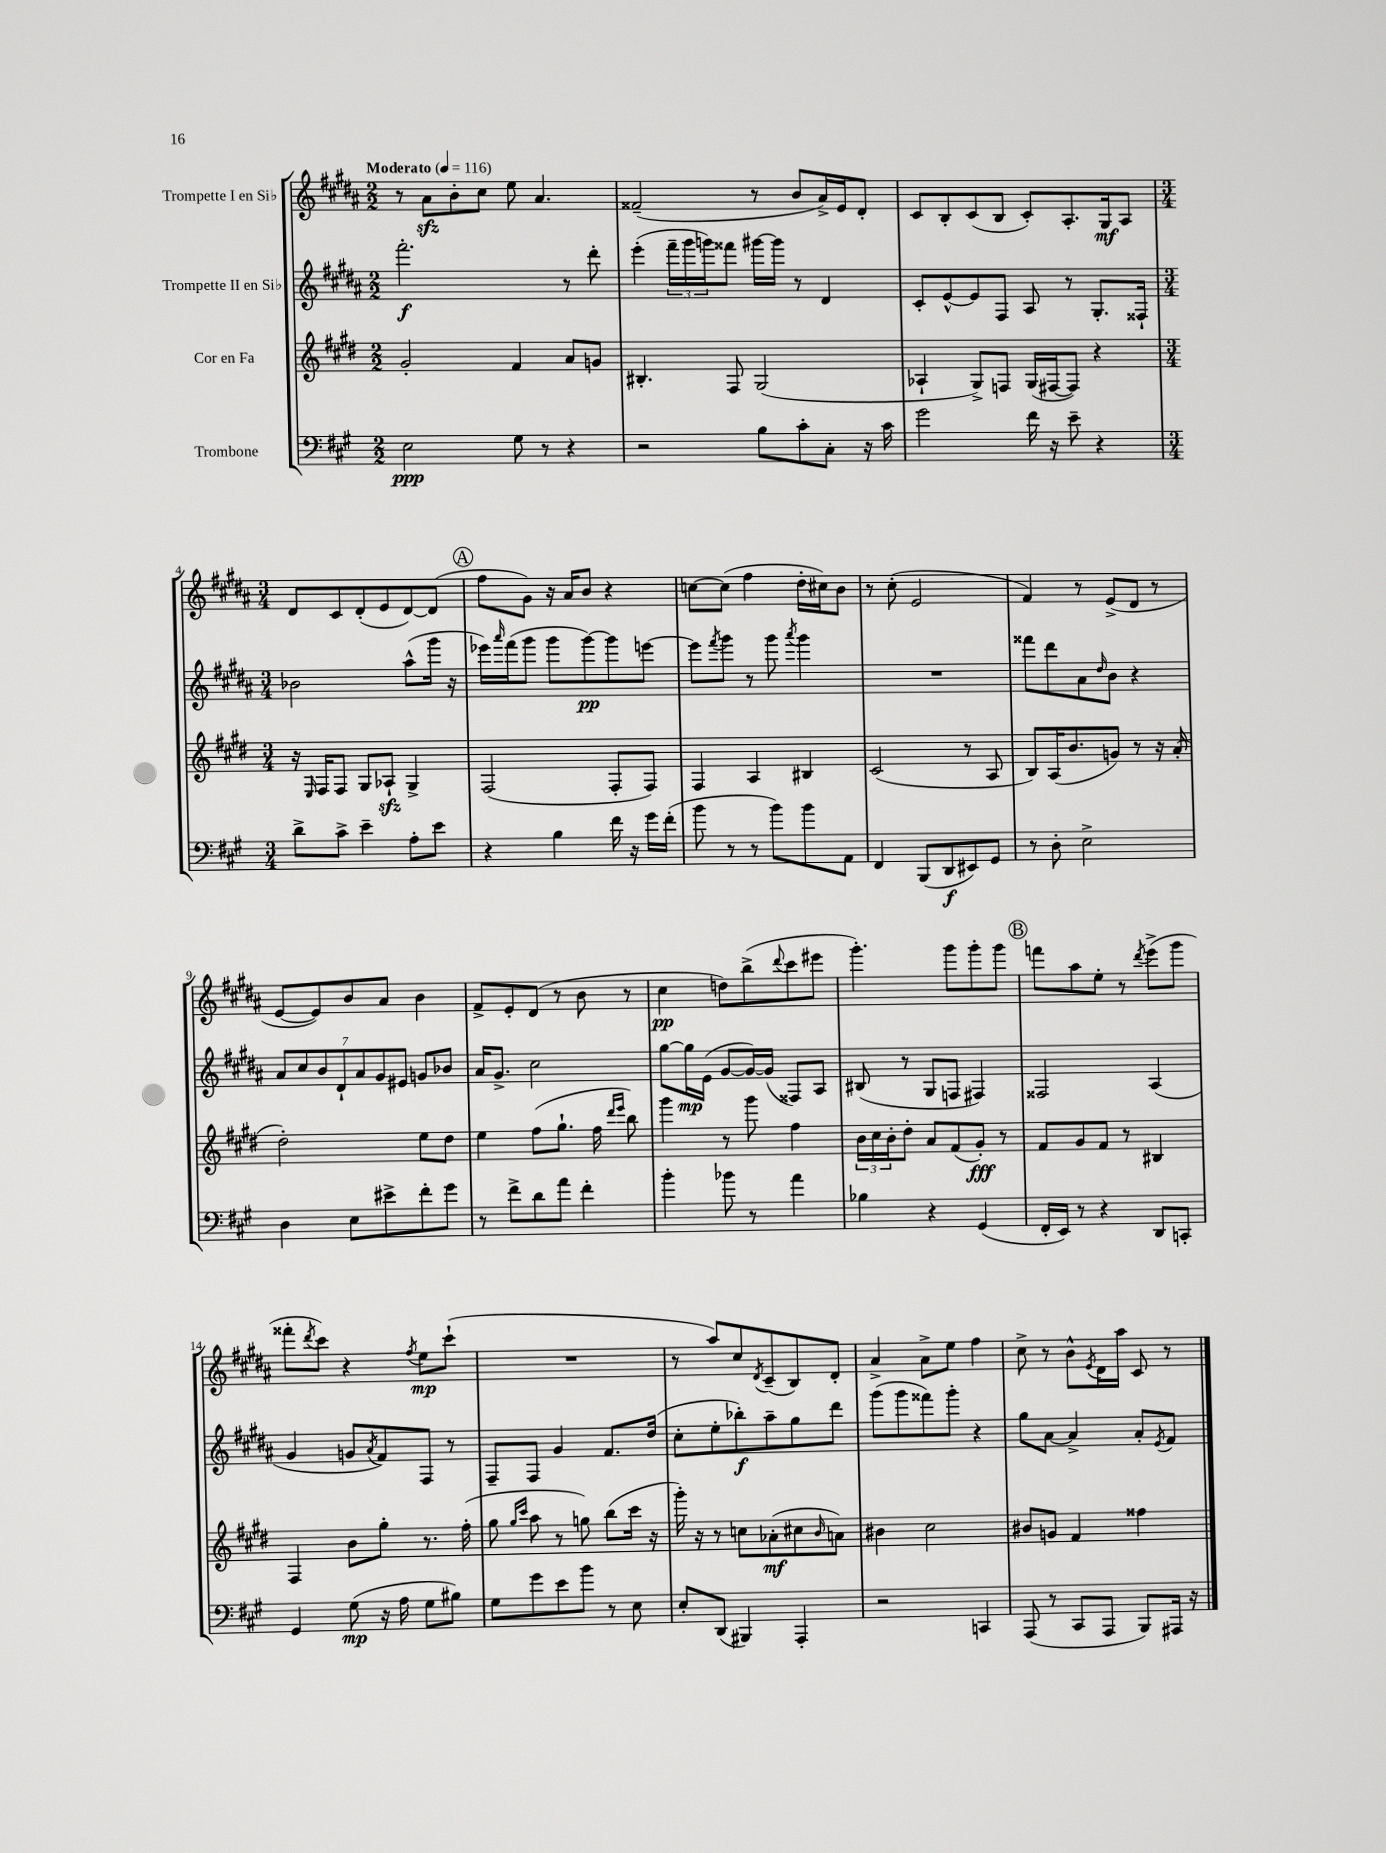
<<
\new StaffGroup <<
\new Staff = "s0" \with { instrumentName = "Trompette I en Sib" } {
    \clef treble \key b \major \numericTimeSignature \time 2/2 \tempo "Moderato" 4 = 116
    r8 ais'8\sfz b'8-. cis''8 e''8 ais'4. |
    fisis'2--( r8 b'8 ais'16->) e'16 dis'8-. |
    cis'8 b8-. cis'8( b8 cis'8-.) ais8.-. gis16\mf ais8 |
    \numericTimeSignature \time 3/4 dis'8 cis'8 dis'8-.( e'8 dis'8~) dis'8( |
    \mark \markup { \circle "A" } fis''8 gis'8) r16 ais'16 b'8 r4 |
    c''8~ c''8( fis''4 dis''16-. cis''16) b'8 |
    r8 cis''8-.( e'2 |
    fis'4) r8 e'8->( dis'8 r8 |
    e'8~ e'8) b'8 ais'8 b'4 |
    fis'8-> e'8-. dis'8( r8 b'8 r8 |
    cis''4\pp d''8) b''8->( \appoggiatura { dis'''8 } cis'''8 eis'''8 |
    gis'''4.-.) gis'''8 gis'''8-. gis'''8 |
    \mark \markup { \circle "B" } f'''8 ais''8 e''8-. r8 \acciaccatura { dis'''8 } e'''8->( gis'''8 |
    fisis'''8-. \acciaccatura { dis'''8 } cis'''8) r4 \acciaccatura { fis''8 } e''8\mp cis'''8-!( |
    R2. |
    r8 ais''8) cis''8 \acciaccatura { dis'8 } cis'8--( b8) dis'8-. |
    ais'4-> ais'8-> e''8 fis''4 |
    cis''8-> r8 b'8-^ \acciaccatura { e'8 } dis'16 ais''16 cis'8 r8 \bar "|." |
}
\new Staff = "s1" \with { instrumentName = "Trompette II en Sib" } {
    \clef treble \key b \major \numericTimeSignature \time 2/2
    fis'''2.-.\f r8 dis'''8-. |
    e'''4-.( \tuplet 3/2 { fis'''16-- gis'''16 g'''16) } fisis'''8 gis'''16~ gis'''16 r8 dis'4 |
    cis'8-. e'8~-^ e'8 fis8 ais8 r8 gis8.-. fisis16-! |
    \numericTimeSignature \time 3/4 bes'2 ais''8-^( gis'''16 r16 |
    \mark \markup { \circle "A" } ees'''16) \grace { ais'''16 } fis'''16( gis'''8 gis'''8 gis'''8~\pp) gis'''8 e'''8~ |
    e'''8 \acciaccatura { fis'''8 } gis'''8 r8 gis'''8 \acciaccatura { ais'''8 } gis'''4 |
    R2. |
    fisis'''8 dis'''8 ais'8 \grace { dis''16 } b'8 r4 |
    \tuplet 7/4 { ais'8 cis''8 b'8 dis'8-! ais'8 gis'8 eis'8 } g'8 bes'8 |
    ais'16 gis'8.-> cis''2 |
    gis''8~ gis''16\mp e'16( gis'8~ gis'16~) gis'16( fisis8) ais8 |
    bis8( r8 gis8 f8 fis4) |
    \mark \markup { \circle "B" } fisis2 ais4( |
    gis'4 g'8 \acciaccatura { ais'8 } fis'8) fis8 r8 |
    fis8-- fis8 gis'4 fis'8. dis''16( |
    cis''8-. e''8-. bes''8-.\f) ais''8-- gis''8 dis'''8 |
    gis'''8( gis'''8 fisis'''8) gis'''8-. r4 |
    gis''8 ais'8~ ais'4-> ais'8-. \acciaccatura { e'8 } fis'8 \bar "|." |
}
\new Staff = "s2" \with { instrumentName = "Cor en Fa" } {
    \clef treble \key e \major \numericTimeSignature \time 2/2
    gis'2-. fis'4 a'8 g'8 |
    bis4.-. fis8 gis2( |
    aes4-! gis8->) f8 gis16( fis16~ fis8) r4 |
    \numericTimeSignature \time 3/4 r16 \grace { e16 } fis16 fis8 gis8 aes8-!\sfz gis4-> |
    \mark \markup { \circle "A" } fis2( fis8-. fis8) |
    fis4 a4 bis4 |
    cis'2( r8 a8 |
    b8) a16( b'8. g'8) r8 r16 a'16-.( |
    dis''2-.) e''8 dis''8 |
    e''4 fis''8( gis''8.-! fis''16 \grace { dis'''16 e'''16 } b''8) |
    gis'''4 r8 gis'''8 fis''4 |
    \tuplet 3/2 { b'16 cis''16 b'16-. } dis''8-. a'8 fis'8( gis'8-.\fff) r8 |
    \mark \markup { \circle "B" } fis'8 gis'8 fis'8 r8 bis4 |
    fis4 b'8 gis''8-. r8. fis''16-.( |
    gis''8 \grace { gis''16 cis'''16 } a''8 r8 g''8) b''8( cis'''16 r16 |
    gis'''16-.) r16 r8 c''8 aes'8-.\mf( cis''8 \grace { b'16 } a'8) |
    bis'4 cis''2 |
    bis'8 g'8 fis'4 fisis''4 \bar "|." |
}
\new Staff = "s3" \with { instrumentName = "Trombone" } {
    \clef bass \key a \major \numericTimeSignature \time 2/2
    e2\ppp gis8 r8 r4 |
    r2 b8 cis'8-. cis8-. r16 cis'16 |
    gis'2 fis'16 r16 e'8-- r4 |
    \numericTimeSignature \time 3/4 d'8-> cis'8-> e'4-- a8-. e'8 |
    \mark \markup { \circle "A" } r4 b4 fis'16 r16 gis'16 fis'16-.( |
    b'8 r8 r8 b'8) b'8 a,8 |
    fis,4 b,,8( d,8\f eis,8) gis,8 |
    r8 d8-. e2-> |
    d4 e8 eis'8-> fis'8-. gis'8 |
    r8 fis'8-> d'8 a'8 fis'4-. |
    b'4-. bes'8 r8 a'4 |
    bes4 r4 gis,4( |
    \mark \markup { \circle "B" } fis,16-. e,16) r8 r4 d,8 c,8-. |
    gis,4 gis8\mp( r16 a16 gis8 bis8) |
    gis8 gis'8 e'8 b'8 r8 e8 |
    e8-. d,8( bis,,4) a,,4-. |
    r2 c,4 |
    a,,8( r8 cis,8 a,,8 b,,8) ais,,16 r16 \bar "|." |
}
>>
>>
